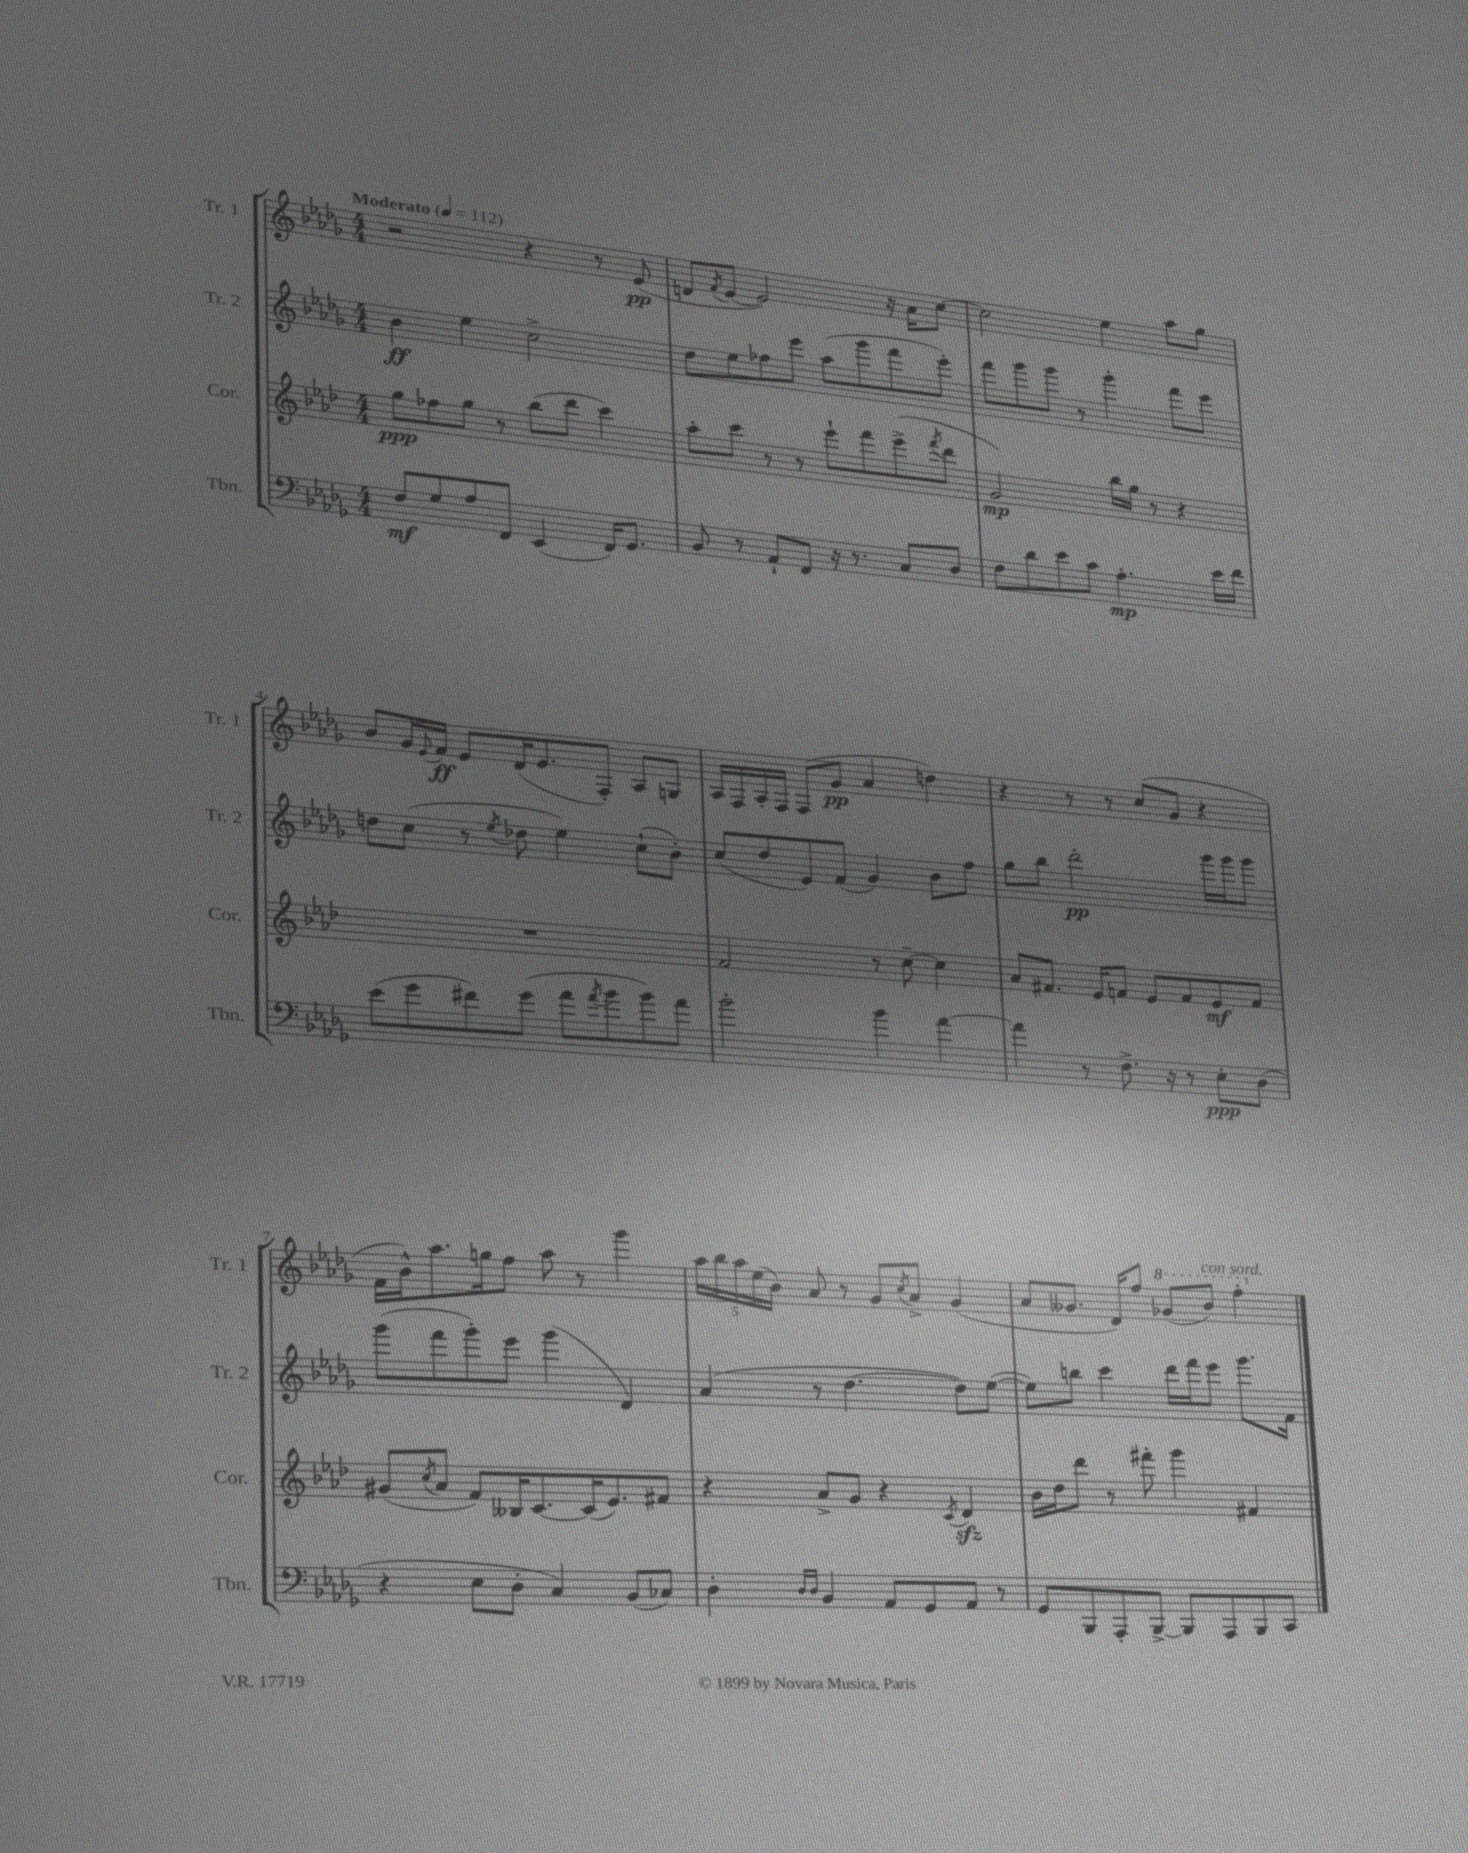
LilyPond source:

<<
\new StaffGroup <<
\new Staff = "s0" \with { instrumentName = "Tr. 1" shortInstrumentName = "Tr. 1" } {
    \clef treble \key des \major \numericTimeSignature \time 4/4 \tempo "Moderato" 4 = 112
    r2 r4 r8 ees'8\pp( |
    d'8 \acciaccatura { f'8 } ees'8~ ees'2) r16 aes'16 c''8~ |
    c''2 ees''4 aes''8 ges''8 |
    bes'8 ges'16 \appoggiatura { ees'8 } f'16\ff ees'8 des'16( ees'8. f8-.) aes8 g8 |
    aes16 f16 aes16-. f16 f8( ges'8\pp aes'4 d''4) |
    r4 r8 r8 c''8( ges'8 r4 |
    f'16 bes'16-^) aes''8. g''16 f''8 aes''8 r8 ges'''4 |
    \tuplet 5/4 { aes''16 bes''16 aes''16 ees''16( bes'16) } aes'8 r8 ges'8 \acciaccatura { c''8 } aes'8-> ges'4( |
    aes'8 geses'8. des'16) f''8 \ottava #1 ges''!8( bes''8^\markup { \italic "con sord." }) f'''4-. \ottava #0 \bar "|." |
}
\new Staff = "s1" \with { instrumentName = "Tr. 2" shortInstrumentName = "Tr. 2" } {
    \clef treble \key des \major \numericTimeSignature \time 4/4
    bes'4\ff ees''4 c''2-> |
    des''8 ees''8 fes''8 ees'''8 aes''8( ges'''8 f'''8 ees'''8-.) |
    f'''8 ges'''8 ges'''8 r8 ges'''4-. f'''8 ees'''8 |
    d''8 c''8( r8 \acciaccatura { ees''8 } des''8 ees''4) c''8-!( bes'8-.) |
    c''8( des''8 ees'8) f'8( ges'4) bes'8 f''8 |
    ges''8 bes''8 des'''2-.\pp ges'''16 ges'''16 ges'''8 |
    ges'''8( f'''8 ges'''8-.) ees'''8 ges'''4( des'4) |
    aes'4( r8 des''4.~ des''8) ees''8~( |
    ees''8) b''8 c'''4 des'''16 f'''16 ees'''8 ges'''8. f'16 \bar "|." |
}
\new Staff = "s2" \with { instrumentName = "Cor." shortInstrumentName = "Cor." } {
    \clef treble \key aes \major \numericTimeSignature \time 4/4
    g''8\ppp fes''8 g''8 r8 bes''8( des'''8 c'''4) |
    aes''8-. c'''8 r8 r8 ees'''8-! f'''8 ees'''8->( \acciaccatura { f'''8 } des'''8 |
    g'2\mp) bes''16 g''16 r8 r4 |
    R1 |
    f'2 r8 c''8~-- c''4 |
    aes'8 fis'8. ees'16 f'8 ees'8 f'8 ees'8\mf f'8 |
    gis'8( \acciaccatura { c''8 } aes'8 f'8) beses16 c'8.~ c'16( ees'8.) fis'8 |
    r4 aes'8-> g'8 r4 \acciaccatura { c'8 } des'4\sfz |
    bes'16 des''16 des'''8 r8 fis'''8-. g'''4 fis'4 \bar "|." |
}
\new Staff = "s3" \with { instrumentName = "Tbn." shortInstrumentName = "Tbn." } {
    \clef bass \key des \major \numericTimeSignature \time 4/4
    f8\mf ges8 aes8 f,8 ees,4( f,16) ges,8. |
    bes,8 r8 aes,8-! f,8 r16 r8. c8 des8 |
    f8 des'8 ees'8 c'8 aes4.-.\mp ees'16 f'16 |
    ees'8( ges'8 fis'8) ges'8( aes'8 \acciaccatura { aes'8 } bes'8 bes'8) aes'8 |
    bes'2-. bes'4 aes'4~ |
    aes'4 r8 f8.-> r16 r8 ees8-.\ppp des8( |
    r4 ees8 des8-. c4) bes,8( ces8) |
    des4-. \grace { des16 des16 } bes,4 aes,8 ges,8 aes,8 r8 |
    ges,8 bes,,8 aes,,8-. bes,,8~-> bes,,8 aes,,8 bes,,8 c,8 \bar "|." |
}
>>
>>
